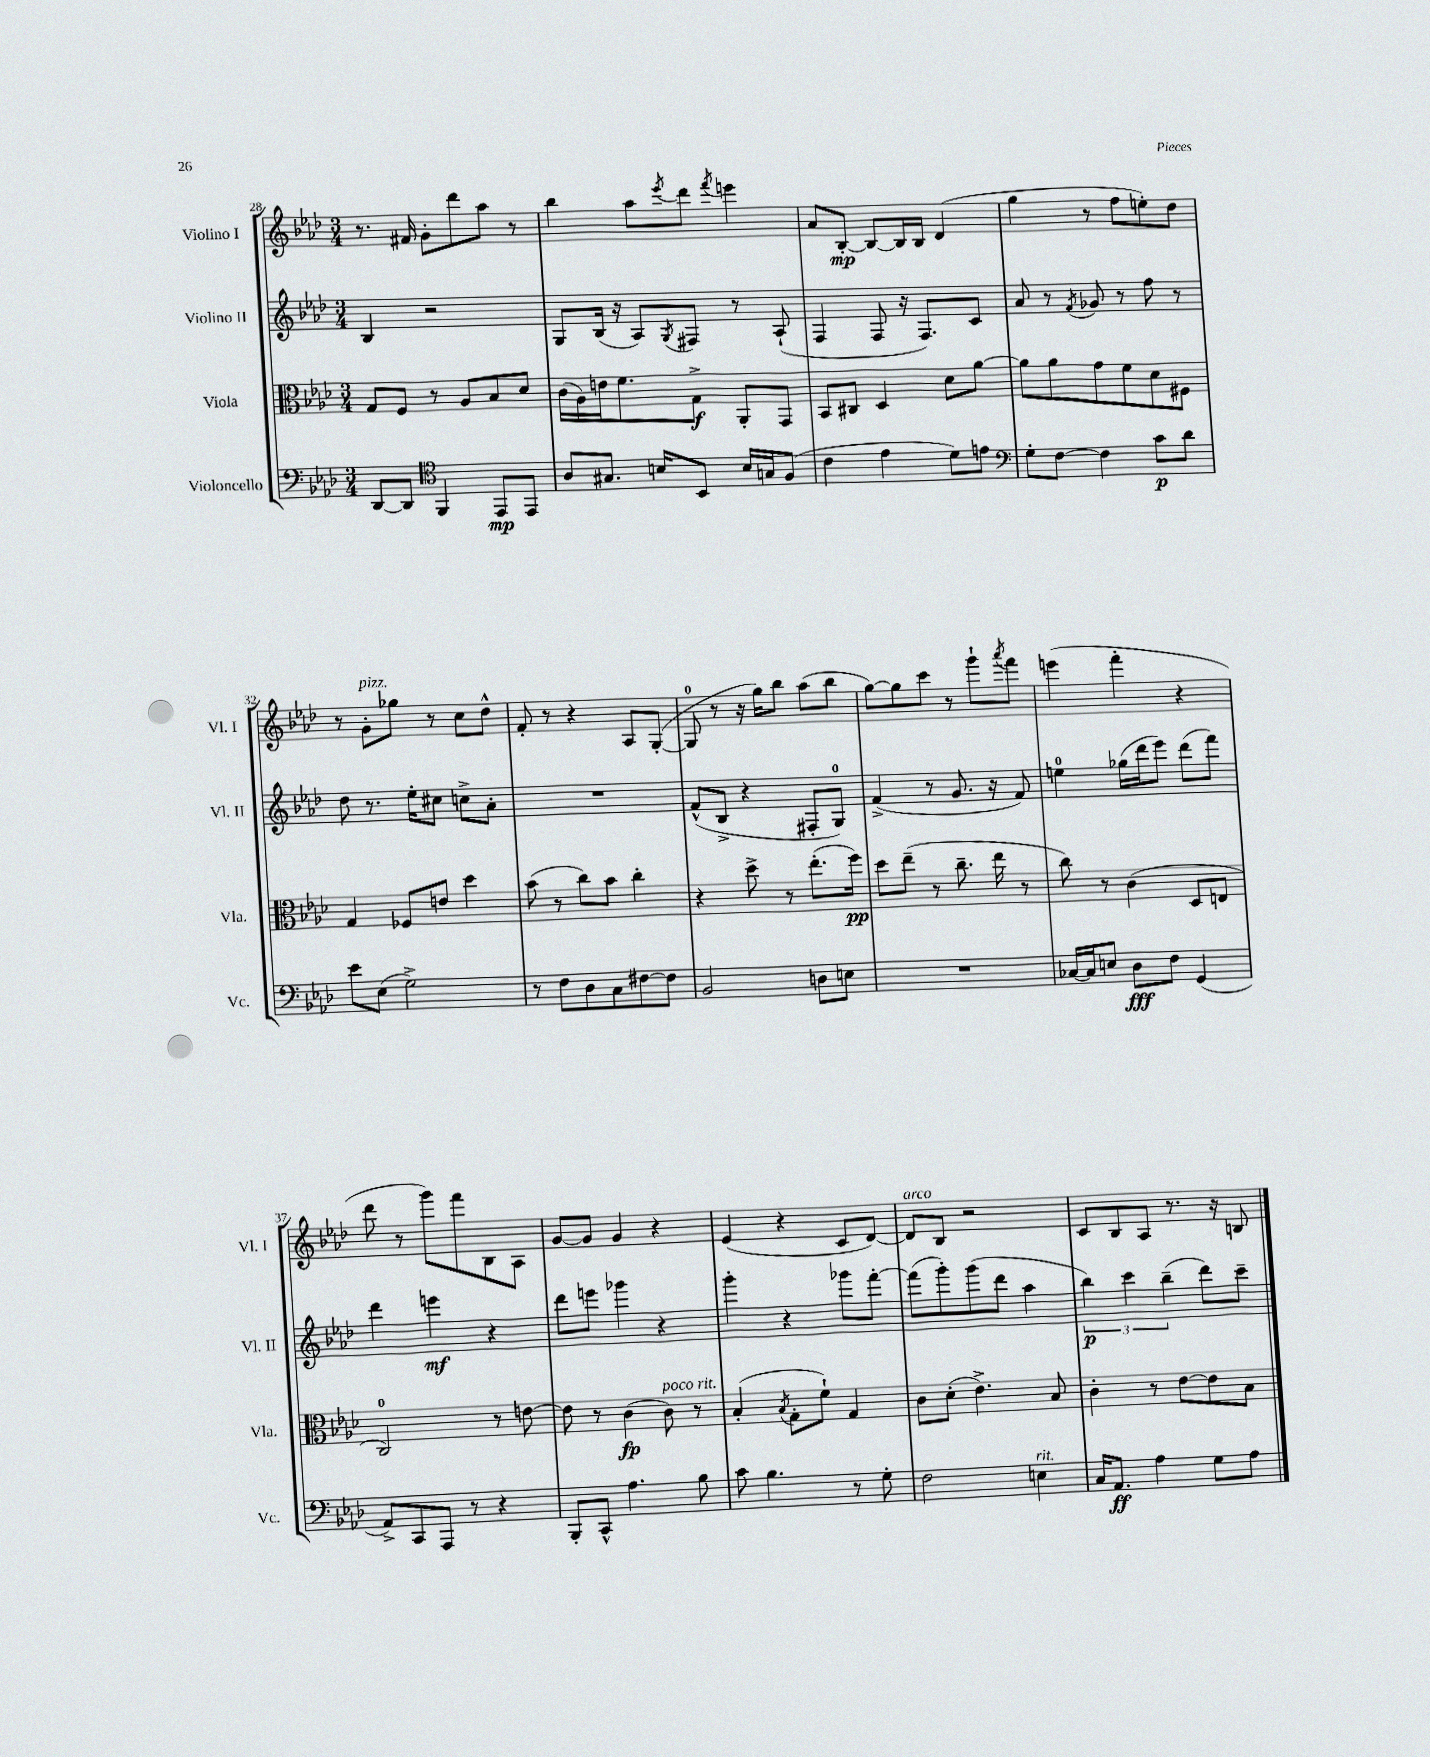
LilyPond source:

<<
\new StaffGroup <<
\new Staff = "s0" \with { instrumentName = "Violino I" shortInstrumentName = "Vl. I" } {
    \clef treble \key aes \major \numericTimeSignature \time 3/4
    r8. fis'16 g'8-. des'''8 aes''8 r8 |
    bes''4 aes''8 \acciaccatura { ees'''8 } des'''8 \acciaccatura { f'''8 } e'''4 |
    aes'8 bes8~-.\mp bes8~ bes16 bes16 des'4( |
    g''4 r8 f''8 e''8-.) des''8 |
    r8 g'8-.^\markup { \italic "pizz." } ges''8 r8 c''8 des''8-^ |
    f'8-. r8 r4 aes8 g8~-.( |
    g8-0 r8 r16 g''16) bes''8 aes''8( bes''8 |
    g''8~) g''8 c'''8 r8 g'''8-! \acciaccatura { aes'''8 } f'''8 |
    e'''4( f'''4-. r4 |
    des'''8 r8 g'''8) f'''8 bes8 aes8 |
    g'8~ g'8 g'4 r4 |
    ees'4( r4 c'8 des'8~) |
    des'8^\markup { \italic "arco" } bes8 r2 |
    c'8 bes8 aes8 r8. r16 b8 \bar "|." |
}
\new Staff = "s1" \with { instrumentName = "Violino II" shortInstrumentName = "Vl. II" } {
    \clef treble \key aes \major \numericTimeSignature \time 3/4
    bes4 r2 |
    g8 bes16( r16 aes8) \acciaccatura { g8 } fis8 r8 aes8-!( |
    f4 f8 r16 f8.) c'8 |
    aes'8 r8 \acciaccatura { f'8 } ges'8 r8 f''8 r8 |
    des''8 r8. ees''16-. cis''8 c''8-> aes'8-. |
    R2. |
    f'8-^( bes8-> r4 fis8-. g8-0) |
    f'4->( r8 g'8. r16 f'8) |
    e''4-0 ges''16( des'''16 ees'''8) des'''8( f'''8) |
    des'''4 e'''4\mf r4 |
    des'''8 e'''8 ges'''4 r4 |
    g'''4-. r4 ges'''8 f'''8~-. |
    f'''8( g'''8-.) g'''8( des'''8 aes''4 |
    \tuplet 3/2 { bes''4\p) c'''4 bes''4--( } des'''8) c'''8-- \bar "|." |
}
\new Staff = "s2" \with { instrumentName = "Viola" shortInstrumentName = "Vla." } {
    \clef alto \key aes \major \numericTimeSignature \time 3/4
    g8 f8 r8 aes8 bes8 des'8 |
    c'16( aes16) e'16 f'8. g8->\f aes,8-. g,8 |
    bes,8 cis8 des4 des'8 aes'8~ |
    aes'8 aes'8 g'8 f'8 des'8 fis8 |
    g4 fes8 e'8 des''4 |
    bes'8( r8 c''8) bes'8 c''4-. |
    r4 des''8-> r8 ees''8.-.( f''16\pp) |
    des''8 ees''8--( r8 c''8.-- ees''16 r8 |
    c''8) r8 c'4( des8 e8 |
    c2-0) r8 e'8~ |
    e'8 r8 c'4\fp( c'8^\markup { \italic "poco rit." }) r8 |
    bes4-.( \acciaccatura { bes8 } g8-. f'8-!) g4 |
    c'8 des'8-.( ees'4.->) bes8 |
    c'4-. r8 ees'8~ ees'8 bes8 \bar "|." |
}
\new Staff = "s3" \with { instrumentName = "Violoncello" shortInstrumentName = "Vc." } {
    \clef bass \key aes \major \numericTimeSignature \time 3/4
    des,8~ des,8 \clef tenor f,4 ees,8\mp ees,8 |
    aes8 gis8. b16 bes,8 b16 g16 f8( |
    c'4 ees'4 des'8) e'8 |
    \clef bass g8-. f8~ f4 c'8\p des'8 |
    ees'8 ees8( g2->) |
    r8 f8 des8 c8 fis8~ fis8 |
    bes,2 d8 e8 |
    R2. |
    ces16~ ces16 e8 des8\fff f8 g,4( |
    aes,8->) c,8 aes,,8 r8 r4 |
    bes,,8-. c,8-^ aes4. bes8 |
    c'8 bes4. r8 g8-. |
    f2 e4^\markup { \italic "rit." } |
    c16 aes,8.\ff aes4 g8 aes8 \bar "|." |
}
>>
>>
\layout { \context { \Score currentBarNumber = #28 } }
